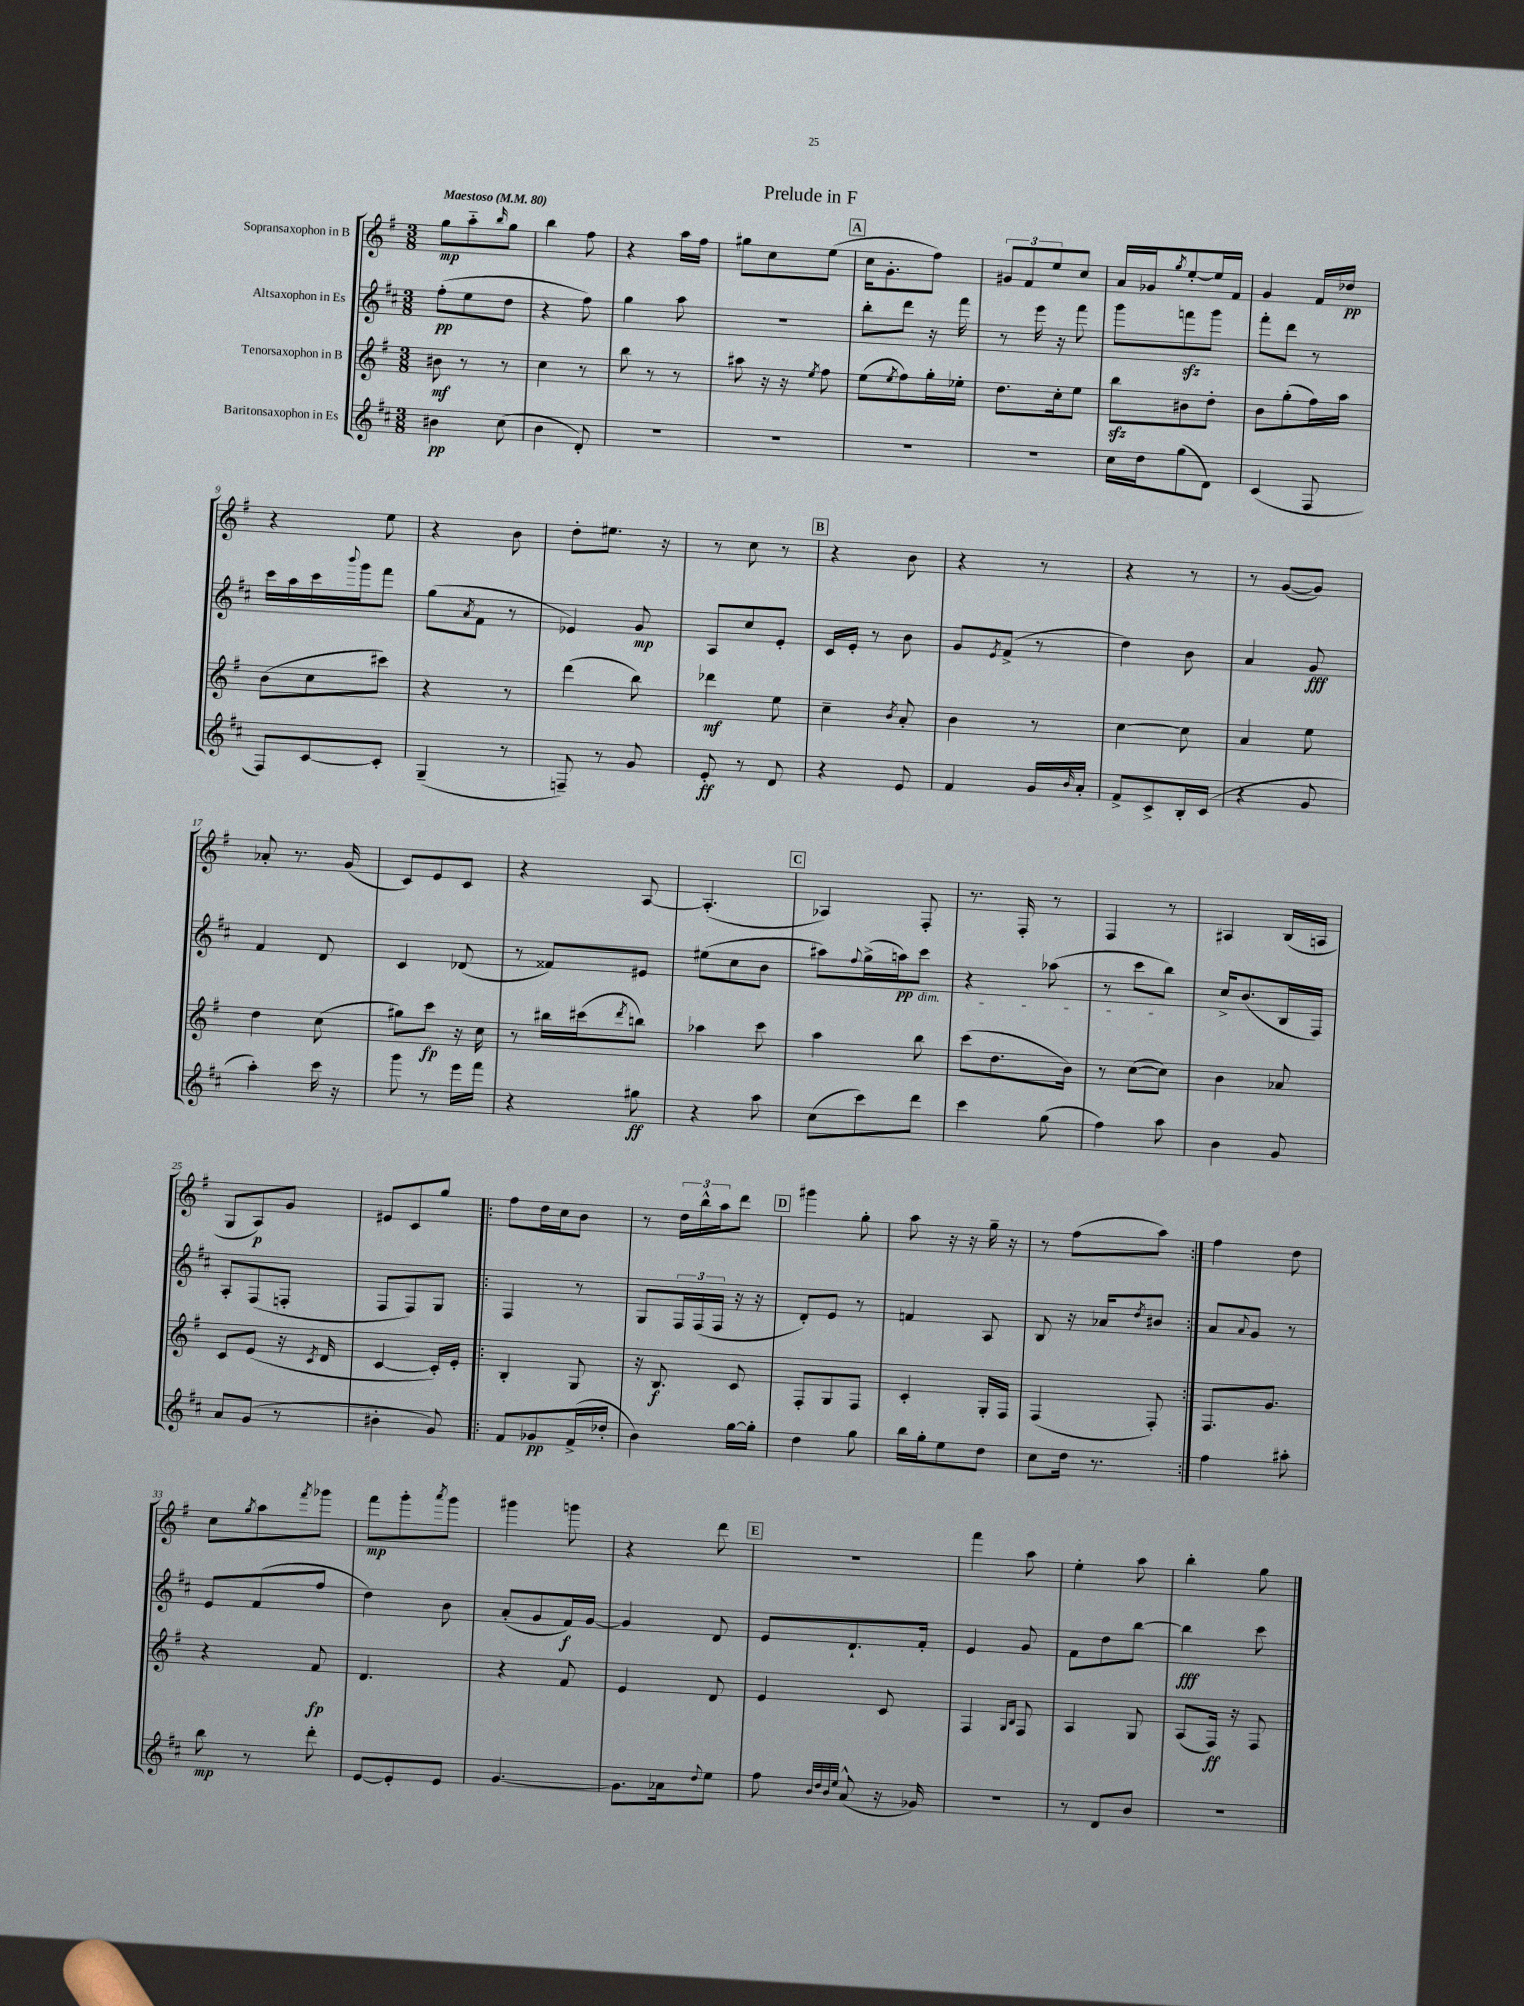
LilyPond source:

\header { title = "Prelude in F" }
<<
\new StaffGroup <<
\new Staff = "s0" \with { instrumentName = "Sopransaxophon in B" } {
    \clef treble \key g \major \numericTimeSignature \time 3/8 \tempo "Maestoso" 4 = 80
    g''8\mp a''8-_ \grace { b''16 } g''8 |
    b''4 fis''8 |
    r4 a''16 fis''16 |
    gis''8 c''8 e''8( |
    \mark \markup { \box "A" } c''16 g'8.-. fis''8) |
    \tuplet 3/2 { gis'8 fis'8 e''8 } c''8 |
    a'16 ges'16 \acciaccatura { g''8 } e''8~-. e''16 fis'16 |
    g'4 fis'16 des''16\pp |
    r4 e''8 |
    r4 b'8 |
    d''8-. eis''8. r16 |
    r8 c''8 r8 |
    \mark \markup { \box "B" } r4 b'8 |
    r4 r8 |
    r4 r8 |
    r8 g'8~( g'8) |
    aes'8-. r8. g'16( |
    c'8) e'8 c'8 |
    r4 a8~ |
    a4.-.( |
    \mark \markup { \box "C" } aes4) fis8-. |
    r8. fis16-. r8 |
    fis4 r8 |
    ais4 b16( a16 |
    g8 a8\p) g'8 |
    eis'8 c'8 g''8 |
    \repeat volta 2 { fis''8 d''16 c''16 b'8 |
    r8 \tuplet 3/2 { d''16 b''16-^ a''16 } d'''8 |
    \mark \markup { \box "D" } gis'''4 g''8-. |
    a''8 r16 r16 g''16-- r16 |
    r8 fis''8( a''8) | }
    fis''4 d''8 |
    c''8 \acciaccatura { g''8 } a''8 \acciaccatura { fis'''8 } ges'''8 |
    fis'''8\mp g'''8-. \acciaccatura { a'''8 } g'''8 |
    gis'''4 g'''8 |
    r4 d'''8 |
    \mark \markup { \box "E" } R4. |
    fis'''4 a''8 |
    e''4-. a''8 |
    b''4-. g''8 \bar "|." |
}
\new Staff = "s1" \with { instrumentName = "Altsaxophon in Es" } {
    \clef treble \key d \major \numericTimeSignature \time 3/8
    fis''8-.\pp( e''8 d''8 |
    r4 fis''8) |
    g''4 a''8 |
    R4. |
    \mark \markup { \box "A" } b''8-. d'''8 r16 fis'''16 |
    r8 e'''16 r16 fis'''8 |
    g'''8 f'''8\sfz g'''8 |
    fis'''8-. d'''8 r8 |
    cis'''16 a''16 cis'''16 \appoggiatura { b'''8 } g'''16 fis'''8 |
    g''8( \acciaccatura { a'8 } fis'8 r8 |
    ees'4) g'8\mp |
    a8 cis''8 e'8-. |
    \mark \markup { \box "B" } cis'16 e'16-. r8 b'8 |
    g'8 \acciaccatura { e'8 } fis'8->( r8 |
    d''4) b'8 |
    a'4 g'8\fff |
    fis'4 d'8 |
    cis'4 des'8( |
    r8 fisis'8) eis'8 |
    eis''8( cis''8 b'8 |
    \mark \markup { \box "C" } ais''8) \appoggiatura { fis''8 } g''16->( a''16\pp) cis'''8\dim |
    r4 aes''8( |
    r8 cis'''8 b''8\!) |
    cis''16-> b'8.( b16 fis16) |
    a8-. fis8( f8-. |
    fis8 fis8) g8 |
    \repeat volta 2 { fis4 r8 |
    g8 \tuplet 3/2 { fis16 fis16( fis16 } r16 r16 |
    \mark \markup { \box "D" } d'8-.) e'8 r8 |
    f'4 a8 |
    b8 r16 aes'16 \acciaccatura { d''8 } bis'8 | }
    a'8 \appoggiatura { a'8 } g'8 r8 |
    e'8 fis'8( fis''8 |
    d''4) b'8 |
    a'8-.( g'8 fis'16\f) g'16~ |
    g'4 d'8 |
    \mark \markup { \box "E" } e'8 d'8.-! fis'16-. |
    e'4 g'8 |
    fis'8 d''8 b''8~ |
    b''4\fff cis'''8 \bar "|." |
}
\new Staff = "s2" \with { instrumentName = "Tenorsaxophon in B" } {
    \clef treble \key g \major \numericTimeSignature \time 3/8
    bis'8\mf r8 r8 |
    c''4 r8 |
    b''8 r8 r8 |
    ais''8 r16 r16 \acciaccatura { e''8 } fis''8 |
    \mark \markup { \box "A" } e''8( \acciaccatura { e''8 } fis''8) g''16-. ees''16-. |
    d''8. c''16-. e''8 |
    b''8\sfz bis'8 d''8-. |
    b'8 g''8-.( fis''16) a''16 |
    b'8( c''8 cis'''8) |
    r4 r8 |
    d'''4( b''8) |
    des'''4\mf e''8 |
    \mark \markup { \box "B" } c''4-- \acciaccatura { b'8 } a'8-. |
    b'4 r8 |
    c''4~ c''8 |
    a'4 e''8 |
    d''4 c''8( |
    gis''8) c'''8\fp r16 c''16 |
    r8 bis''16 cis'''16( \acciaccatura { d'''8 } b''8) |
    aes''4 c'''8 |
    \mark \markup { \box "C" } a''4 b''8 |
    c'''8( d''8. b'16) |
    r8 c''8~( c''8) |
    b'4 aes'8 |
    c'8 e'8( r16 \acciaccatura { c'8 } d'16 |
    c'4~ c'16-.) e'16-. |
    \repeat volta 2 { b4-. g8 |
    r16 b8.\f c'8 |
    \mark \markup { \box "D" } fis8-. g8 fis8 |
    c'4-. g16-. fis16 |
    fis4( fis8-.) | }
    fis8. g'8. |
    r4 fis'8\fp |
    d'4. |
    r4 fis'8 |
    e'4 d'8 |
    \mark \markup { \box "E" } e'4 c'8 |
    fis4 \grace { g16 b16 } fis8 |
    a4 g8 |
    a8( fis16\ff) r16 fis8 \bar "|." |
}
\new Staff = "s3" \with { instrumentName = "Baritonsaxophon in Es" } {
    \clef treble \key d \major \numericTimeSignature \time 3/8
    bis'4\pp cis''8( |
    b'4 d'8-.) |
    R4. |
    R4. |
    \mark \markup { \box "A" } R4. |
    R4. |
    cis''16 d''16 g''8( d'8) |
    cis'4( fis8 |
    fis8) cis'8~ cis'8-. |
    g4--( r8 |
    f8--) r8 g'8 |
    e'8-.\ff r8 d'8 |
    \mark \markup { \box "B" } r4 e'8 |
    fis'4 g'16 \grace { b'16 } a'16-. |
    fis'8-> cis'8-> b16-. cis'16( |
    r4 g'8 |
    a''4-.) cis'''16 r16 |
    g'''8 r8 e'''16 fis'''16 |
    r4 gis''8\ff |
    r4 a''8 |
    \mark \markup { \box "C" } cis''8( cis'''8) d'''8 |
    cis'''4 g''8( |
    fis''4) a''8 |
    b'4 g'8 |
    a'8 g'8( r8 |
    bis'4-. g'8) |
    \repeat volta 2 { fis'8 ges'8\pp fis'16->( des''16-. |
    b'4) g''16~ g''16-. |
    \mark \markup { \box "D" } d''4 g''8 |
    b''16 g''16-. e''8 d''8 |
    cis''8 d''16 r8. | }
    fis''4 ais''8-. |
    b''8\mp r8 d'''8-. |
    e'8~ e'8-. e'8 |
    g'4.~ |
    g'8. aes'16 \appoggiatura { d''8 } e''8 |
    \mark \markup { \box "E" } fis''8 \grace { b'32 d''32 b'32 e''32 } a'8-^( r16 ges'16) |
    R4. |
    r8 d'8 b'8 |
    r4. \bar "|." |
}
>>
>>
